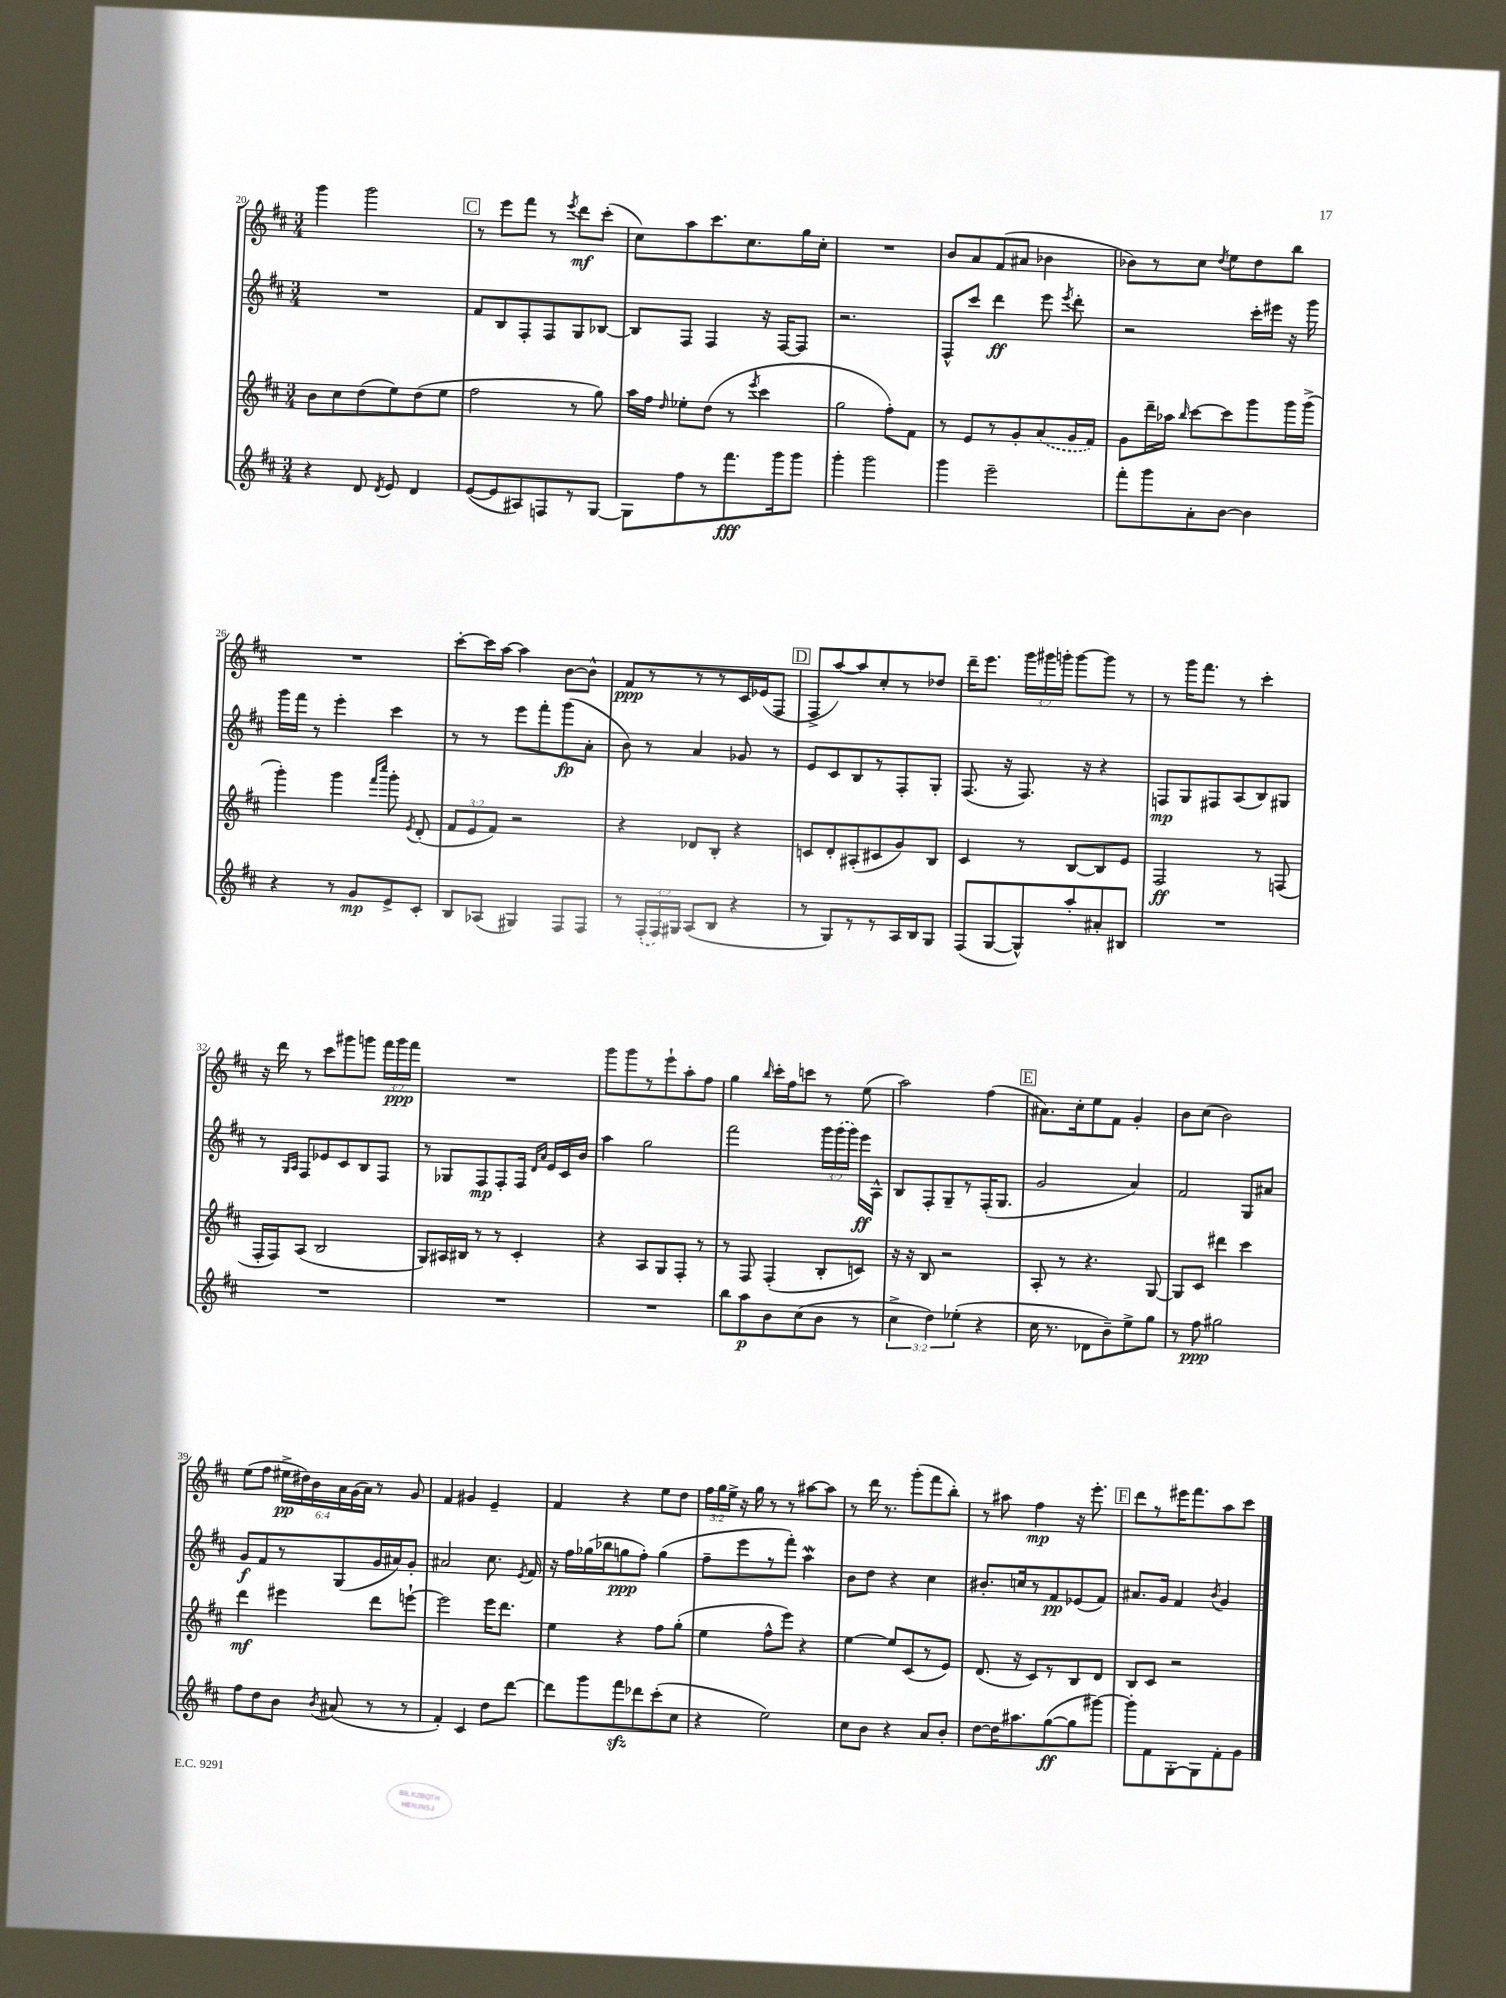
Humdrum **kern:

**kern	**kern	**kern	**kern
*staff4	*staff3	*staff2	*staff1
*clefG2	*clefG2	*clefG2	*clefG2
*k[f#c#]	*k[f#c#]	*k[f#c#]	*k[f#c#]
*M3/4	*M3/4	*M3/4	*M3/4
4r	8b	2.r	4ggg
.	8cc#	.	.
8d	(8dd	.	2ggg
8qd	.	.	.
8e	8ee)	.	.
4d	(8dd	.	.
.	8ee	.	.
=	=	=	=
([8e	2ff#	8f#	8r
8e]	.	8B	8eee
8A#)	.	8F#'	8fff#
8F	.	8F#	8r
.	.	.	8qeee
8r	8r	8G	8ddd
[8G	8gg)	[8B-	(8ccc#'
=	=	=	=
8G]	16aa	8B-]	8cc#)
.	16ff#	.	.
.	16qqdd	.	.
8ff#	8ee-'	8F#	8aa
8r	(8dd	4F#	8.ccc#
8.fff#	8r	.	.
.	.	.	8.cc#
.	8qeee	.	.
.	4ccc#	16r	.
16ggg	.	[16F#	.
8ggg	.	8F#]	16gg
.	.	.	16cc#'
=	=	=	=
4ggg'	2gg	2.r	2.r
2ggg	.	.	.
.	8ff#')	.	.
.	8f#	.	.
=	=	=	=
4ggg	8r	8F#^^	8b
.	8e	8ccc#	8a
2eee~	8r	4ddd	(8f#
.	8g'	.	8a#
.	(8a	8eee	4b-
.	.	8qeee	.
.	16g	8ddd'	.
.	16f#)	.	.
=	=	=	=
8fff#'	8g	2r	8b-)
8ggg	16ddd~	.	8r
.	16aa-	.	.
.	16qqbb	.	.
8a'	[8ccc#	.	8cc#
.	.	.	8qdd
[8b	8ccc#]	.	8ee
4b]	8ggg	16ccc#'	8dd
.	.	16eee#	.
.	16ggg	16r	8bb
.	(16ggg^	16ggg	.
=	=	=	=
4r	4ggg')	16ggg	2.r
.	.	16fff#	.
.	.	8r	.
8r	4ggg	4eee'	.
8g	.	.	.
.	16qqfff#	.	.
.	16qqcccc#	.	.
8e^	8ggg'	4ccc#	.
.	8qe	.	.
8c#'	(8d'	.	.
=	=	=	=
8B	12f#	8r	[8ccc#'
.	12e	.	.
(8A-	.	8r	16ccc#]
.	12f#)	.	.
.	.	.	[16aa
4G#)	2r	8eee	4aa]
.	.	8fff#'	.
8F#	.	(8ggg	[8b
8F#	.	8a'	8b^^]
=	=	=	=
8r	4r	8b)	8f#
(24F#'	.	8r	8r
24F#)	.	.	.
24G#	.	.	.
(8A	8d-	4a	8r
8B	8B'	.	8r
4r	4r	8g-	16c#
.	.	.	(16e-
.	.	8r	8F#
=	=	=	=
8r	8c	8e	8F#^
8G)	8d'	8c#	[8aa)
8r	(8A#'	8B	8aa]
8r	8c#	8r	8cc#'
16A	8g)	8F#'	8r
16B	.	.	.
8G	8B	8G'	8dd-
=	=	=	=
(8F#	4c#	(8.F#	16ddd~
.	.	.	8.eee
[8G	.	.	.
.	.	16r	.
8G^^])	8r	8.F#)	24ggg
.	.	.	24ggg#
.	.	.	24ggg'
8aa'	[8B	.	[8ggg
.	.	16r	.
8a#'	8B]	4r	8ggg]
8B#	8e	.	8r
=	=	=	=
2.r	2F#	8F	8r
.	.	8G	16ggg
.	.	.	8.fff#
.	.	8F#	.
.	.	(8A	8r
.	8r	8B)	4ccc#'
.	(8F	8G#	.
=	=	=	=
2.r	16F#'	8r	16r
.	16F#)	.	16ddd
.	.	16qqG	.
.	.	16qqA	.
.	(8A	8F#	8r
.	2B	8e-	8ccc#
.	.	8c#	8ggg#
.	.	8B	8ggg
.	.	8F#	24fff#
.	.	.	24ggg
.	.	.	24fff#
=	=	=	=
2.r	8G)	8r	2.r
.	16A#	8G-	.
.	16B#	.	.
.	8r	8F#	.
.	8r	8F#'	.
.	4c#'	16F#	.
.	.	16qqd	.
.	.	16qqa	.
.	.	16e	.
.	.	16c#	.
.	.	16b	.
=	=	=	=
2.r	4r	4aa	8ggg
.	.	.	8ggg
.	8A	2gg	8r
.	8G	.	8eee`
.	8F#'	.	8aa'
.	8r	.	8ff#
=	=	=	=
8bb	8r	2fff#	4gg
8aa	8F#	.	.
.	.	.	16qqbb
8b	(4F#'	.	16ccc#'
.	.	.	16ff#
(8cc#	.	.	8ccc
8b	8B'	24ggg	8r
.	.	(24ggg	.
.	.	24ggg)	.
8r	8c)	16eee	(8ee
.	.	16A^^	.
=	=	=	=
6cc#^	16r	8B	2aa)
.	16r	.	.
.	8B	8F#'	.
6dd)	.	.	.
.	2r	8G~	.
(6ee-'	.	.	.
.	.	8r	.
4r	.	(16F#'	(4ff#
.	.	8.G	.
=	=	=	=
16cc#	8A'	2g	8.a#)
8.r	.	.	.
.	8r	.	.
.	.	.	16cc#'
8d-	4.r	.	8ee
8b~)	.	.	8f#
8ee^	.	4a)	4g'
8gg	[8G	.	.
=	=	=	=
8r	8G]	2f#	8b
8ff#	8c#	.	(8cc#
2gg#	4ddd#	.	2b)
.	4ccc#	8G	.
.	.	8a#	.
=	=	=	=
8ff#	4ddd	8g	(8ee
8dd	.	8f#	8ff#
8b	4eee#	8r	24ee#^
.	.	.	24dd#)
.	.	.	24b
8qb	.	.	.
(8a#	.	(8G	24a
.	.	.	(24g
.	.	.	24a)
8r	8ddd	16g	8r
.	.	16a#)	.
8r	[8eee`	8g'	8g
=	=	=	=
4f#')	2eee]	2a#	4f#
4c#	.	.	4g#
8dd	16eee	8.cc#	4e~
.	8.ddd	.	.
[8ddd	.	.	.
.	.	8qe	.
.	.	16f#	.
=	=	=	=
8ddd]	4ee	16r	4f#
.	.	16ff#	.
8ggg	.	(16gg-	.
.	.	16bb-	.
8fff#	4r	8gg	4r
8ddd-	.	8ff#')	.
(8ccc#'	8ff#	(4gg	8ee
8cc#	(8gg'	.	8dd
=	=	=	=
4r	4ee	8ff#~	24ff#
.	.	.	24gg
.	.	.	24ee^
.	.	8eee	16r
.	.	.	16gg
2ee)	8ff#^^	8r	8r
.	8eee)	8fff#')	8r
.	4r	4aa	[8aa#
.	.	.	8aa#]
=	=	=	=
8cc#	[4ee	8b	8r
8b	.	8dd	16ddd
.	.	.	8.r
4r	8ee]	4r	.
.	(8c#	.	(8ggg'
8a	8r	4cc#	8fff#
8b'	8e)	.	8bb')
=	=	=	=
[8dd	(8.d	8.b#'	8r
16dd]	.	.	8aa#
8.aa#	16r	16cc	.
.	8c#)	8r	4ff#
([8gg	8r	8f#	.
8gg]	8B	(8e-	16r
.	.	.	8.eee'
[8ggg#)	8d	8f#)	.
=	=	=	=
8ggg#']	8B	8.a#	8ddd
8f#	8c#	.	8r
.	.	16g	.
[8G'	2r	4f#	16eee#
.	.	.	8.fff#
8G]	.	.	.
.	.	8qb	.
8f#'	.	4g	8aa
8g	.	.	8ccc#
==	==	==	==
*-	*-	*-	*-
